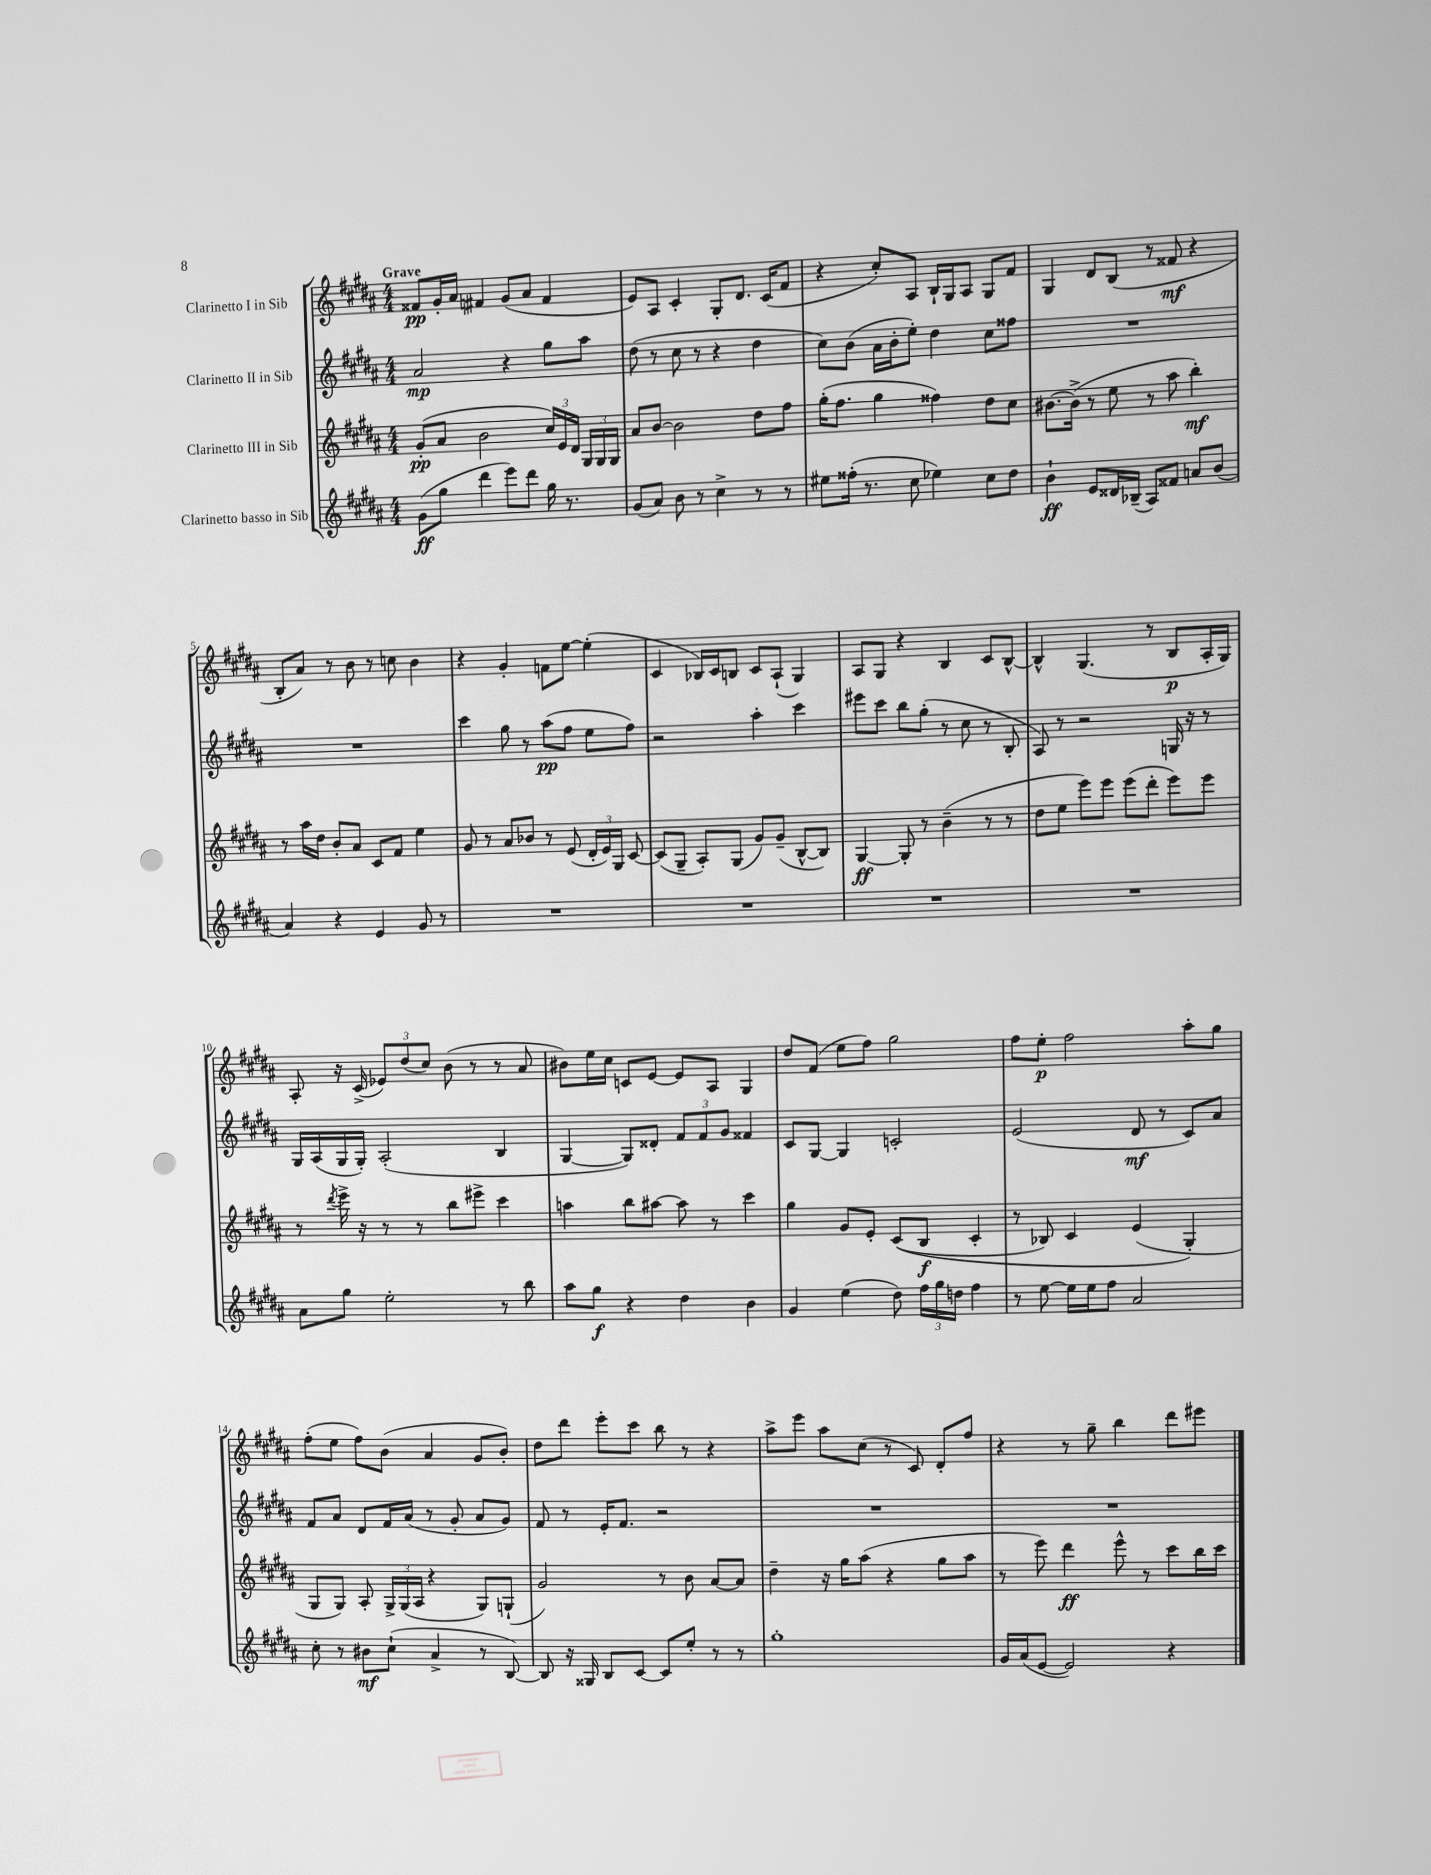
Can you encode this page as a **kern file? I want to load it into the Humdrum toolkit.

**kern	**dynam	**kern	**dynam	**kern	**dynam	**kern	**dynam
*part4	*part4	*part3	*part3	*part2	*part2	*part1	*part1
*staff4	*staff4	*staff3	*staff3	*staff2	*staff2	*staff1	*staff1
*I"Clarinetto basso in Sib	*	*I"Clarinetto III in Sib	*	*I"Clarinetto II in Sib	*	*I"Clarinetto I in Sib	*
*clefG2	*	*clefG2	*	*clefG2	*	*clefG2	*
*k[f#c#g#d#a#]	*	*k[f#c#g#d#a#]	*	*k[f#c#g#d#a#]	*	*k[f#c#g#d#a#]	*
*M4/4	*	*M4/4	*	*M4/4	*	*M4/4	*
=1	=1	=1	=1	=1	=1	=1	=1
!	!	!	!	!	!	!LO:TX:a:B:t=Grave	!
(8g#\L	ff	(8g#'/L	pp	2a#/	mp	8f##X/L	pp
8gg#\J	.	8a#/J	.	.	.	16g#'/L	.
.	.	.	.	.	.	16a#/JJ	.
4ddd#\	.	2b\	.	.	.	4f#X/	.
8eee\L)	.	.	.	4r	.	(8g#/L	.
8ddd#\J	.	.	.	.	.	8a#/J	.
16gg#\	.	24cc#/LL)	.	8gg#\L	.	4f#/	.
.	.	24e/	.	.	.	.	.
8.r	.	.	.	.	.	.	.
.	.	24d#/JJ	.	.	.	.	.
.	.	24G#/LL	.	8aa#\J	.	.	.
.	.	24G#/	.	.	.	.	.
.	.	24G#/JJ	.	.	.	.	.
=2	=2	=2	=2	=2	=2	=2	=2
(8g#/L	.	8a#/L	.	(8dd#\	.	8e/L)	.
8a#/J)	.	[8b/J	.	8r	.	8A#/J	.
8b\	.	2b\]	.	8cc#\	.	4c#'/	.
8r	.	.	.	8r	.	.	.
4cc#^\	.	.	.	4r	.	8G#'/L	.
.	.	.	.	.	.	8.d#/J	.
8r	.	8dd#\L	.	4dd#\	.	.	.
.	.	.	.	.	.	(16c#/KL	.
8r	.	8ff#\J	.	.	.	8f#/J	.
=3	=3	=3	=3	=3	=3	=3	=3
8ee#X\L	.	(16gg#'\KL	.	8cc#\L)	.	4r	.
.	.	8.ff#\J	.	.	.	.	.
(16ff##X'\Jk	.	.	.	(8b\J	.	.	.
8.r	.	.	.	.	.	.	.
.	.	4gg#\	.	16a#\LL	.	8cc#'/L)	.
.	.	.	.	16b'\J	.	.	.
8cc#\	.	.	.	8ee'\J)	.	8A#/J	.
4ee-X\)	.	4ff##X\)	.	4dd#\	.	16B`/LL	.
.	.	.	.	.	.	16G#/J	.
.	.	.	.	.	.	8A#/J	.
8cc#\L	.	8dd#\L	.	8cc#\L	.	8G#/L	.
8dd#\J	.	8cc#\J	.	8ff##X\J	.	8f#/J	.
=4	=4	=4	=4	=4	=4	=4	=4
4b`\	ff	[8.b#X\L	.	1r	.	4G#/	.
.	.	(16b#^\Jk]	.	.	.	.	.
8e/L	.	8r	.	.	.	8d#/L	.
16d##X/L	.	8ee\	.	.	.	(8B/J	.
(16B-X~/JJ	.	.	.	.	.	.	.
8A#/L)	.	8r	.	.	.	8r	.
8f##X/J	.	8aa#\	.	.	.	8f##X/	mf
8an/L	.	4bb'\)	mf	.	.	4r	.
(8b/J	.	.	.	.	.	.	.
!!LO:LB:g=z
=5	=5	=5	=5	=5	=5	=5	=5
4a#/)	.	8r	.	1r	.	8B'/L	.
.	.	16aa#\LL	.	.	.	8a#/J)	.
.	.	16dd#\JJ	.	.	.	.	.
4r	.	8b'/L	.	.	.	8r	.
.	.	8a#/J	.	.	.	8b\	.
4e/	.	8c#/L	.	.	.	8r	.
.	.	8f#/J	.	.	.	8ccn\	.
8g#/	.	4ee\	.	.	.	4b\	.
8r	.	.	.	.	.	.	.
=6	=6	=6	=6	=6	=6	=6	=6
1r	.	8g#/	.	4ccc#\	.	4r	.
.	.	8r	.	.	.	.	.
.	.	8a#/L	.	8gg#\	.	4g#'/	.
.	.	8b-X/J	.	8r	.	.	.
.	.	8r	.	(8aa#\L	pp	8fn\L	.
.	.	(8e/	.	8ff#\J	.	[8ee\J	.
.	.	24d#'/LL	.	8ee\L	.	(4ee'\]	.
.	.	24e/)	.	.	.	.	.
.	.	24G#/JJ	.	.	.	.	.
.	.	[8c#/	.	8ff#\J)	.	.	.
=7	=7	=7	=7	=7	=7	=7	=7
1r	.	(8c#/L]	.	2r	.	4c#/	.
.	.	8G#~/J	.	.	.	.	.
.	.	8A#'/L)	.	.	.	16B-X/LL)	.
.	.	.	.	.	.	16c#/J	.
.	.	(8G#/J	.	.	.	8Bn/J	.
.	.	8g#/L)	.	4aa#'\	.	8c#/L	.
.	.	(8g#~/J	.	.	.	(8A#`/J	.
.	.	[8B^^/L	.	4ccc#\	.	4G#/)	.
.	.	8B/J])	.	.	.	.	.
=8	=8	=8	=8	=8	=8	=8	=8
1r	.	[4G#/	ff	8eee#X\L	.	8A#/L	.
.	.	.	.	8ccc#\J	.	8G#/J	.
.	.	8G#'/]	.	8bb\L	.	4r	.
.	.	8r	.	(8gg#'\J	.	.	.
.	.	(4b~\	.	8r	.	4B/	.
.	.	.	.	8cc#\	.	.	.
.	.	8r	.	8r	.	8c#/L	.
.	.	8r	.	8B'/	.	[8B^^/J	.
=9	=9	=9	=9	=9	=9	=9	=9
1r	.	8dd#\L	.	8A#/)	.	4B^^/]	.
.	.	8ee\J	.	8r	.	.	.
.	.	8eee\L)	.	2r	.	(4.G#/	.
.	.	8eee\J	.	.	.	.	.
.	.	(8eee\L	.	.	.	.	.
.	.	8ddd#'\J	.	.	.	8r	.
.	.	8eee\L)	.	16Gn/	.	8B/L	p
.	.	.	.	16r	.	.	.
.	.	8eee\J	.	8r	.	16A#'/L	.
.	.	.	.	.	.	16G#/JJ)	.
!!LO:LB:g=z
=10	=10	=10	=10	=10	=10	=10	=10
8a#\L	.	8r	.	16G#/LL	.	8A#'/	.
.	.	.	.	(16A#/	.	.	.
.	.	8qddd#/	.	.	.	.	.
8gg#\J	.	16eee^\	.	16G#/	.	16r	.
.	.	16r	.	16G#'/JJ)	.	(16c#^/	.
2ee'\	.	8r	.	(2A#'/	.	12e-X/L)	.
.	.	.	.	.	.	(12dd#/	.
.	.	8r	.	.	.	.	.
.	.	.	.	.	.	12cc#/J)	.
.	.	8bb\L	.	.	.	(8b\	.
.	.	8eee#X^\J	.	.	.	8r	.
8r	.	4ccc#\	.	4B/	.	8r	.
8bb\	.	.	.	.	.	8a#/	.
=11	=11	=11	=11	=11	=11	=11	=11
8aa#\L	.	4aan\	.	[4G#/	.	8b#X\L)	.
8gg#\J	f	.	.	.	.	16ee\L	.
.	.	.	.	.	.	16cc#\JJ	.
4r	.	8bb\L	.	8G#/L])	.	8cn/L	.
.	.	[8aa#X\J	.	8d##X'/J	.	[8e/J	.
4dd#\	.	8aa#\]	.	12f#/L	.	8e/L]	.
.	.	.	.	12f#/	.	.	.
.	.	8r	.	.	.	8A#/J	.
.	.	.	.	12g#/J	.	.	.
4b\	.	4ccc#\	.	4f##X/	.	4G#/	.
=12	=12	=12	=12	=12	=12	=12	=12
4g#/	.	4gg#\	.	8c#/L	.	8dd#/L	.
.	.	.	.	[8G#/J	.	(8f#/J	.
(4ee\	.	8g#/L	.	4G#/]	.	8ee\L	.
.	.	8e'/J	.	.	.	8ff#\J)	.
8dd#\)	.	((8c#/L	.	2cn'/	.	2gg#\	.
24ff#\LL	.	8B/J	f	.	.	.	.
24gg#\	.	.	.	.	.	.	.
24ddn\JJ	.	.	.	.	.	.	.
4ff#\	.	4c#'/	.	.	.	.	.
=13	=13	=13	=13	=13	=13	=13	=13
8r	.	8r	.	(2e/	.	8ff#\L	.
[8ee\	.	8B-X/)	.	.	.	8ee'\J	p
16ee\LL]	.	4c#/	.	.	.	2ff#\	.
16ee\J	.	.	.	.	.	.	.
8ff#\J	.	.	.	.	.	.	.
2a#/	.	(4e/	.	8d#/	mf	.	.
.	.	.	.	8r	.	.	.
.	.	4G#'/)	.	8c#/L)	.	8aa#'\L	.
.	.	.	.	8a#/J	.	8gg#\J	.
!!LO:LB:g=z
=14	=14	=14	=14	=14	=14	=14	=14
8cc#'\	.	8G#/L	.	8f#/L	.	(8ff#'\L	.
8r	.	8G#/J)	.	8a#/J	.	8ee\J	.
8b#X\L	mf	8A#'/	.	8d#/L	.	8ff#\L)	.
(8cc#`\J	.	24G#^/LL	.	16f#/L	.	(8b\J	.
.	.	(24G#/	.	.	.	.	.
.	.	.	.	(16a#/JJ	.	.	.
.	.	24A#/JJ	.	.	.	.	.
4a#^/	.	4r	.	8r	.	4a#/	.
.	.	.	.	8g#'/	.	.	.
8r	.	8G#/L)	.	8a#/L	.	8g#/L	.
[8B/)	.	(8Gn`/J	.	8g#/J)	.	8b'/J)	.
=15	=15	=15	=15	=15	=15	=15	=15
8B/]	.	2g#/)	.	8f#/	.	8dd#\L	.
16r	.	.	.	8r	.	8ddd#\J	.
16G##X/	.	.	.	.	.	.	.
8B/L	.	.	.	16e'/KL	.	8eee'\L	.
.	.	.	.	8.f#/J	.	.	.
[8c#/J	.	.	.	.	.	8ccc#\J	.
8c#/L]	.	8r	.	2r	.	8bb\	.
8ee'/J	.	8b\	.	.	.	8r	.
8r	.	[8a#/L	.	.	.	4r	.
8r	.	8a#/J]	.	.	.	.	.
=16	=16	=16	=16	=16	=16	=16	=16
1gg#'	.	4dd#~\	.	1r	.	8aa#^\L	.
.	.	.	.	.	.	8eee\J	.
.	.	16r	.	.	.	8aa#\L	.
.	.	16gg#\KL	.	.	.	.	.
.	.	(8aa#\J	.	.	.	(8cc#\J	.
.	.	4r	.	.	.	8r	.
.	.	.	.	.	.	8c#/)	.
.	.	8gg#\L	.	.	.	8d#'/L	.
.	.	8aa#\J	.	.	.	8ff#/J	.
=17	=17	=17	=17	=17	=17	=17	=17
16g#/LL	.	8r	.	1r	.	4r	.
(16a#/J	.	.	.	.	.	.	.
[8e/J	.	8eee\)	.	.	.	.	.
2e/])	.	4ddd#\	ff	.	.	8r	.
.	.	.	.	.	.	8gg#~\	.
.	.	8eee^^\	.	.	.	4bb\	.
.	.	8r	.	.	.	.	.
4r	.	8ccc#\L	.	.	.	8ddd#\L	.
.	.	16bb\L	.	.	.	8eee#X\J	.
.	.	16ccc#\JJ	.	.	.	.	.
==	==	==	==	==	==	==	==
*-	*-	*-	*-	*-	*-	*-	*-
